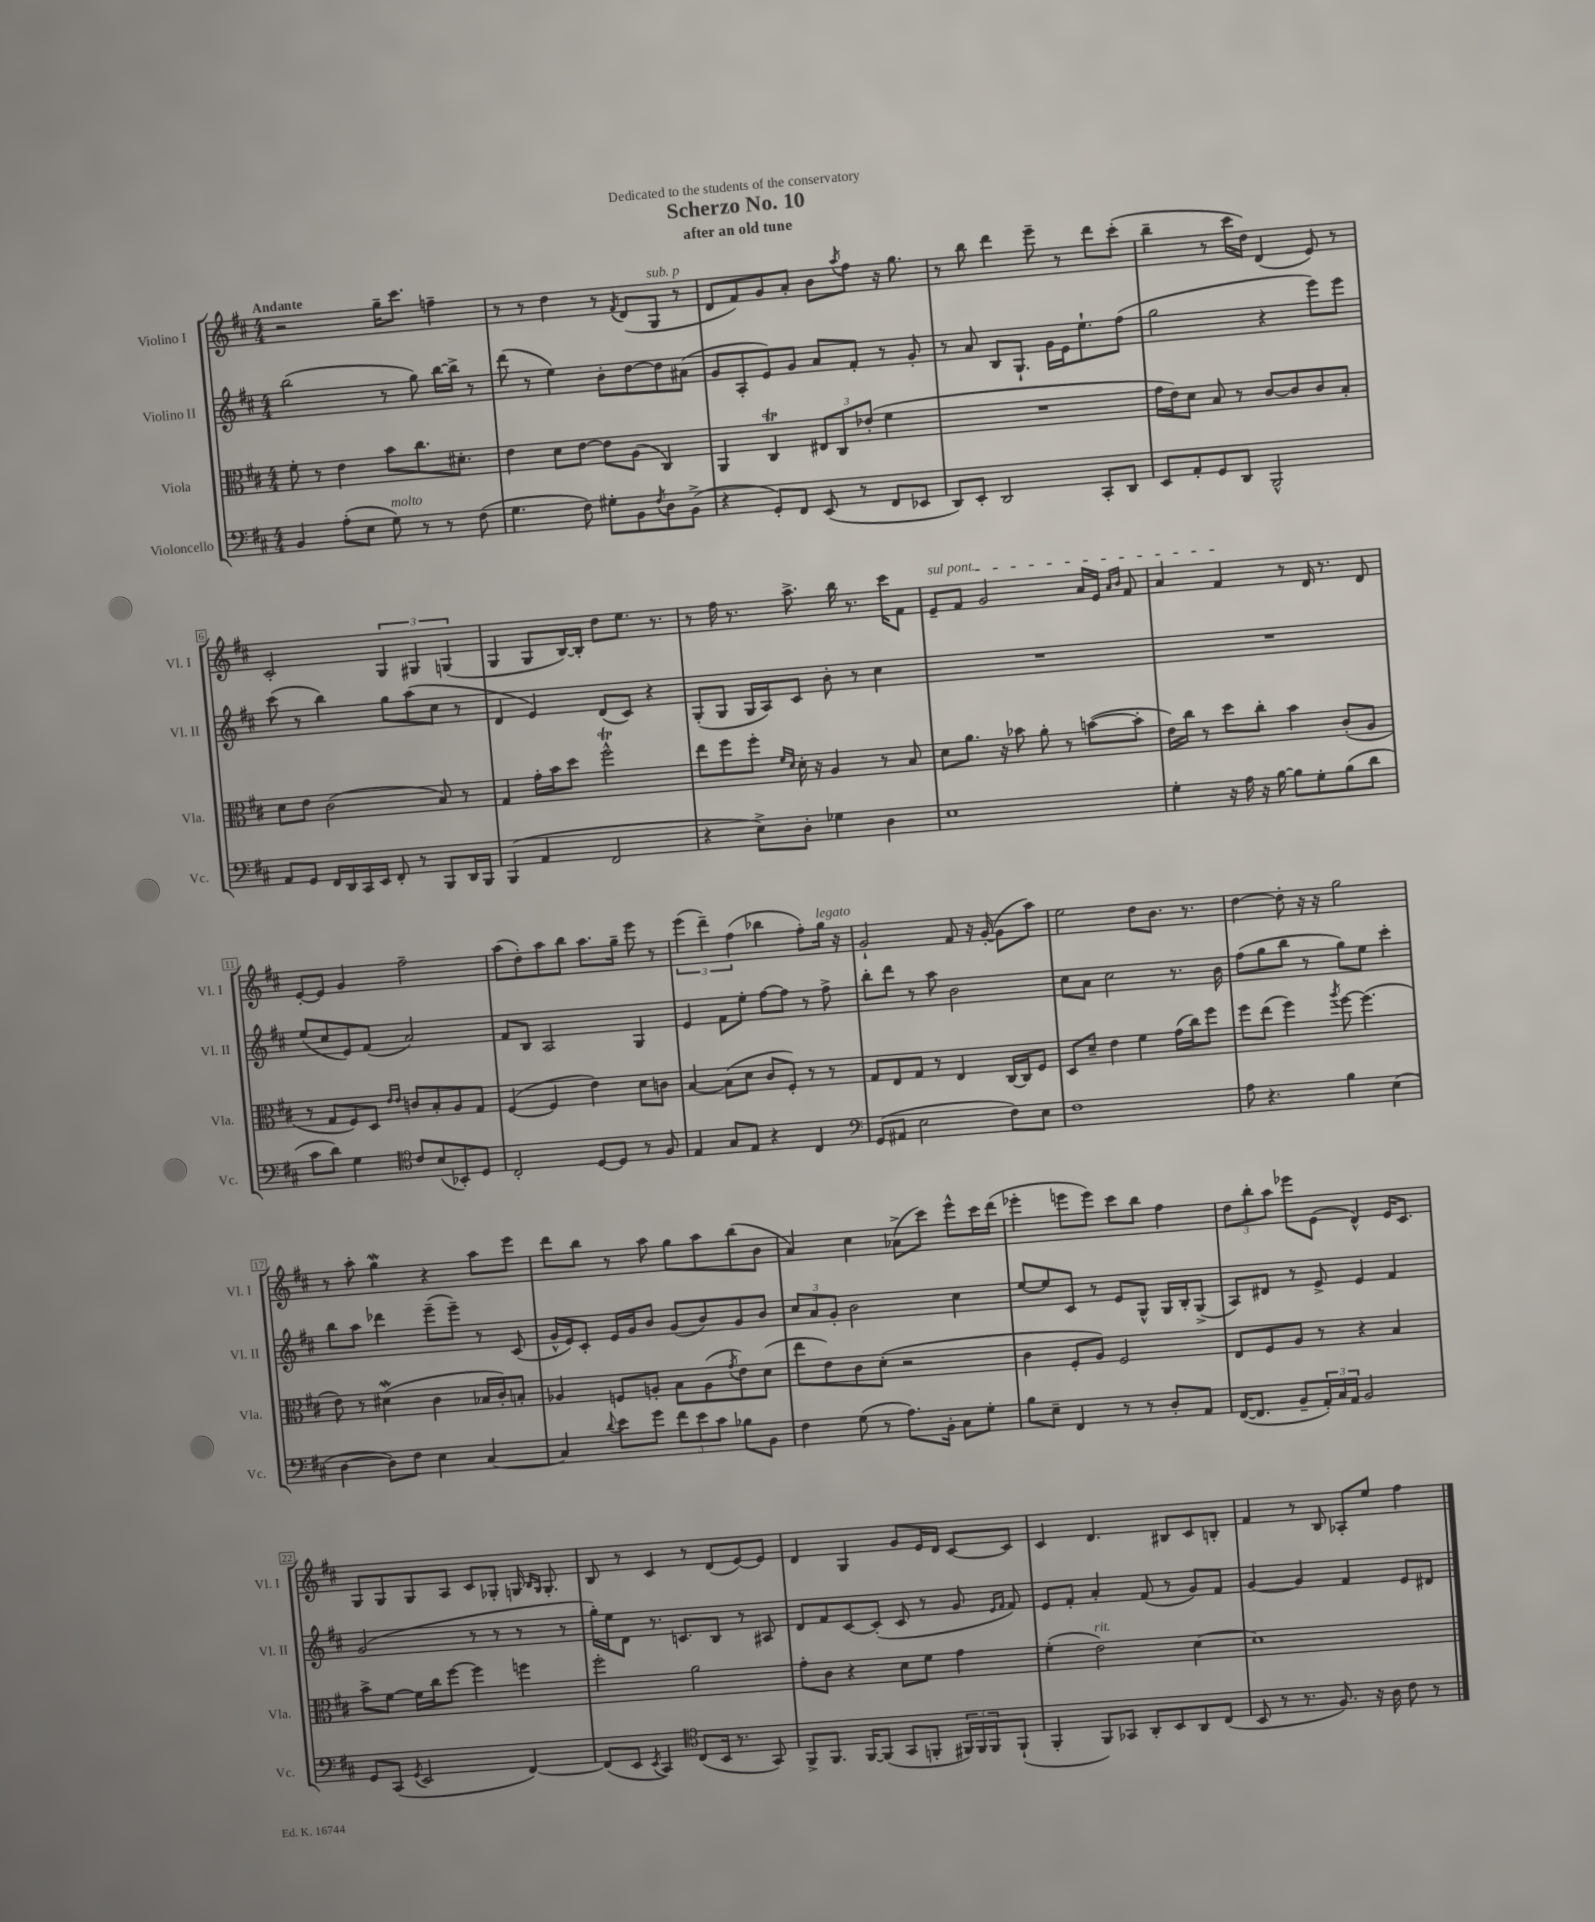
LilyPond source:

\header { title = "Scherzo No. 10" subtitle = "after an old tune" dedication = "Dedicated to the students of the conservatory" }
<<
\new StaffGroup <<
\new Staff = "s0" \with { instrumentName = "Violino I" shortInstrumentName = "Vl. I" } {
    \clef treble \key d \major \numericTimeSignature \time 4/4 \tempo "Andante"
    r2 g''16-- cis'''8. f''4-- |
    r8 r8 d''4 r8 \acciaccatura { fis'8 } d'8( g8^\markup { \italic "sub. p" } r8 |
    d'8 fis'8) g'8 a'8-. b'8 \acciaccatura { a''8 } fis''8 r16 g''8. |
    r8 b''8 d'''4 e'''8-- r8 d'''8 cis'''8-.( |
    b''4-- r8 cis'''16 d''16) d'4( e'8) r8 |
    cis'2-. \tuplet 3/2 { g4 gis4 g4( } |
    g4 g8 b16~) b16-. d''8 e''8. r8. |
    r8 fis''16 r8. a''8.-> b''16 r8. cis'''16 fis'8 |
    \once \override TextSpanner.bound-details.left.text = \markup { \italic "sul pont." } e'8--\startTextSpan fis'8 g'2 a'16 e'16 \grace { a'16 b'16 } fis'8 |
    a'4 fis'4\stopTextSpan r8 d'16 r8. d'8 |
    e'8~-. e'8 g'4 fis''2-- |
    a''8( d''8-.) a''8 b''8 a''8. g''16-- e'''8 r8 |
    \tuplet 3/2 { e'''4( d'''4--) fis''4( } bes''4 fis''8-.) g''16^\markup { \italic "legato" } r16 |
    g'2-! fis'8 r16 g'16~-.( g'8 a''8) |
    e''2 d''8 b'8. r8. |
    d''4~ d''8-. r16 r16 g''2 |
    r8 a''8-. g''4\mordent r4 a''8 e'''8 |
    d'''8 b''8 r8 a''8 g''8 a''8 b''8( b'8 |
    a'4) cis''4 aes'8->( cis'''8) e'''8-^ cis'''16 d'''16( |
    ees'''4-. e'''8 e'''8) cis'''8 b''8 fis''4 |
    \tuplet 3/2 { d''8 b''8-. a''8 } ees'''8 e'8( d'4-^) e'16 cis'8. |
    g8 g8 g8 a8 cis'8 ges8-. g16 \grace { b16 g16 } g8.-. |
    b8 r8 cis'4 r8 d'8( e'8~) e'8 |
    d'4 g4 g'8 e'16 d'16 cis'8~ cis'8 |
    cis'4 d'4. bis8 cis'8 b8-. |
    fis'4 r8 b8 aes8-. e''8 fis''4 \bar "|." |
}
\new Staff = "s1" \with { instrumentName = "Violino II" shortInstrumentName = "Vl. II" } {
    \clef treble \key d \major \numericTimeSignature \time 4/4
    b''2( r8 g''8) b''16~ b''16-> r8 |
    d'''8( r8 e''4) b'8-. d''8~ d''8 ais'8( |
    g'8 a8-. e'8) g'8 a'8 fis'8-. r8 g'8-. |
    r8 a'8 b8 g8.-! g'16 e'16 e''8.-! fis''8( |
    g''2 r4 e'''8) e'''8 |
    cis'''8( r8 b''4) g''8 a''8( cis''8 r8 |
    d'4 e'4) d'8( cis'8) r4 |
    g8-.( g8 g16 a16) cis'8 b'8-. r8 cis''4 |
    R1 |
    R1 |
    e''8( cis''8 e'8) fis'8( a'2) |
    fis'8 b8 a2 g4 |
    e'4 fis'8 e''8-. fis''8~ fis''8 r8 fis''8-> |
    b''8-. d'''8 r8 a''8 b'2 |
    cis''8 a'8 cis''2 r8. b'16 |
    fis''8( g''8 b''8 r8 g''8) e''8 cis'''4-. |
    b''8 a''8 des'''4 e'''8--( e'''8--) r8 cis'8( |
    g'16-^ e'16) cis'8-. e'16 g'16 b'8 g'8( b'8) g'8 b'8 |
    \tuplet 3/2 { cis''8 a'8 g'8-. } b'2 cis''4 |
    e''8~ e''8 cis'8 r8 e'8 g8-^ g16 b16-. g8->( |
    a8) dis'8 r8 e'8-> e'4 fis'4 |
    g'2( r8 r8 r8 r8 |
    g''16-.) e''16 d'8 r8. c'8. b8 r8 ais8 |
    d'8 fis'8 cis'8~ cis'8-.( cis'8 r8 g'8 \grace { e'16 fis'16 } fis'8) |
    e'8 fis'8-. a'4-. fis'8( r8 g'8) fis'8 |
    g'4~ g'4 fis'4 e'8 dis'8 \bar "|." |
}
\new Staff = "s2" \with { instrumentName = "Viola" shortInstrumentName = "Vla." } {
    \clef alto \key d \major \numericTimeSignature \time 4/4
    fis'8-. r8 e'4 b'8 cis''8. dis'8.-. |
    e'4 d'8 e'8~ e'8 a8( cis4) |
    a,4 cis4\trill \tuplet 3/2 { eis8 cis8 ees'8-.( } fis'4 |
    R1 |
    g'16 e'16) d'8 b8 r8 cis'8~ cis'8 cis'8 b8-. |
    d'8 e'8 cis'2( b8) r8 |
    g4 g'16-. b'16 d''8 fis''2-^\trill |
    e''8 fis''8 fis''8-. \grace { fis'16 d'16 } d'16-. r16 a4 r8 b8 |
    d'8 a'8. r16 bes'8 a'8-. r8 b'8~( b'8-. |
    e'16) cis''16 r8 d''8 cis''8-. b'4 cis'8-.( a8 |
    r8 g8 fis8) d8 \grace { e'16 e'16 } c'8 b8-. a8 g8 |
    fis4~( fis4 e'4) d'8 c'8 |
    b4~ b8( d'8 cis'8 fis8-.) r8 r8 |
    g8 e8 g8 r8 e4 cis16~ cis16 fis8 |
    d8 d'8-- e'4 fis'4 g'16( cis''16) fis''8 |
    fis''8 e''8( fis''4) \acciaccatura { a''8 } fis''8~ fis''4.( |
    e'8) r8 dis'4\mordent( cis'4 bes16 cis'16-.) b8-. |
    aes4 f8 a8-. b8 a8( \acciaccatura { g'8 } e'8) d'8( |
    e''8 e'8) cis'8 d'8-.( r2 |
    cis'4 fis8-. a8) fis2 |
    e8 fis8 a8 r8 r4 b4 |
    b'8-> fis'8~ fis'16 cis''16 fis''8~ fis''4 f''4 |
    fis''2-. a'2 |
    g'8-. cis'8 r4 d'8 fis'8 g'4 |
    fis'4-.( e'2^\markup { \italic "rit." }) d'4~ |
    d'1 \bar "|." |
}
\new Staff = "s3" \with { instrumentName = "Violoncello" shortInstrumentName = "Vc." } {
    \clef bass \key d \major \numericTimeSignature \time 4/4
    b,4 a8-.( e8 g8^\markup { \italic "molto" }) r8 r8 fis8( |
    g4. fis8) gis8-. b,8 \acciaccatura { fis8 } d8 b,8->( |
    r4 g,8-.) fis,8 e,8( r8 fis,8 ees,8 |
    d,8) e,8-. d,2 cis,8-. d,8 |
    e,8 a,8-. g,8 d,8 b,,2-^ |
    a,8 g,8 fis,16 d,16 cis,16 e,16 fis,8-. r8 b,,8 d,16 b,,16 |
    b,,4( a,4 fis,2 |
    r4 e8->) d8-. ges4 d4 |
    e1 |
    g4-. r16 a16 r16 b16~ b8 g8-. b8( d'8 |
    cis'8 d'8) g4 \clef tenor cis'8 b8( bes,8-.) d8 |
    cis2-. d8~ d8 r8 fis8 |
    e4 g8 e8 r4 cis4 |
    \clef bass g,8( ais,8 e2 fis8) e8 |
    fis1 |
    a8 r4. b4 e4( |
    d4~ d8) fis8 e4 cis4~ |
    cis4 \appoggiatura { d'8 } e'8 g'8 \tuplet 3/2 { fis'8 e'8 cis'8 } bes8 b,8 |
    fis4 g8( r8 a8.) b,16-. cis8 g8-. |
    b8 e8-- fis,4 r8 r8 d8-. a,8 |
    fis,16~( fis,8. b,8-- \tuplet 3/2 { a,16-.) cis16 a,16 } b,2 |
    g,8 cis,8( \acciaccatura { g,8 } e,2 fis,4~) |
    fis,8( e,8 \acciaccatura { e,8 } cis,4) \clef tenor cis8( b,16 r8. g,8) |
    fis,8-> fis,8. fis,16~ fis,8( g,8 f,8-. \tuplet 3/2 { fis,16) fis,16 fis,16 } fis,8-!( |
    fis,4-. fis,8) ges,8 a,8-. b,8 a,8 cis8( |
    b,8 r8 r8. fis8.) r16 a16 cis'8 r8 \bar "|." |
}
>>
>>
\layout { \context { \Score \override BarNumber.stencil = #(make-stencil-boxer 0.1 0.3 ly:text-interface::print) } }
